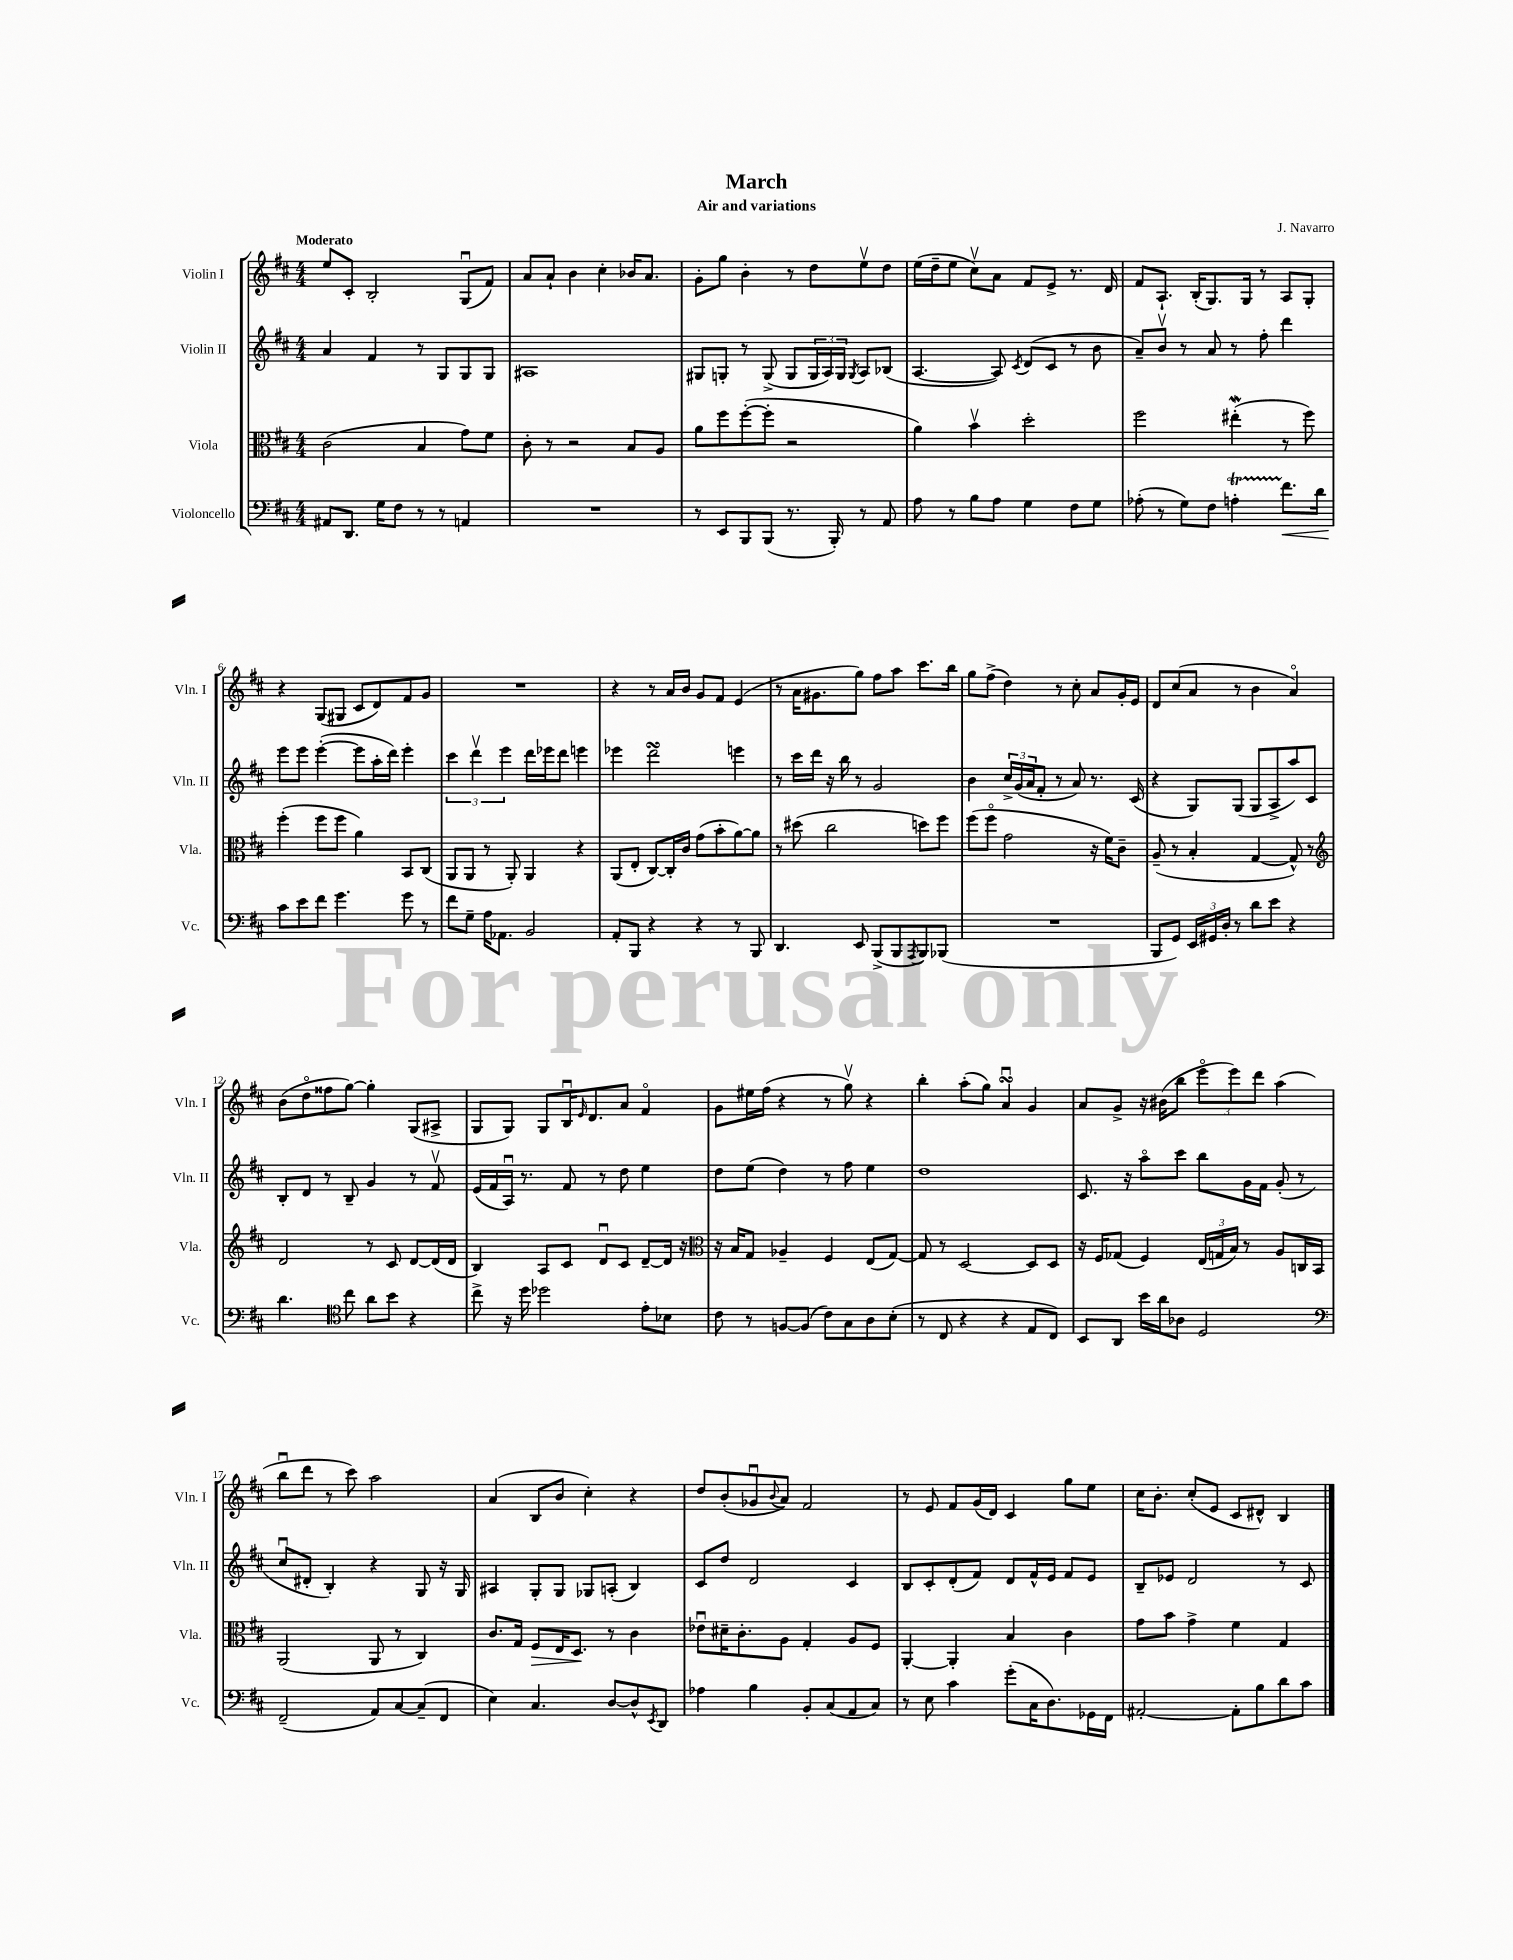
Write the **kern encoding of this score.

**kern	**dynam	**kern	**dynam	**kern	**kern
*part4	*part4	*part3	*part3	*part2	*part1
*staff4	*staff4	*staff3	*staff3	*staff2	*staff1
*I"Violoncello	*	*I"Viola	*	*I"Violin II	*I"Violin I
*I'Vc.	*	*I'Vla.	*	*I'Vln. II	*I'Vln. I
*clefF4	*	*clefC3	*	*clefG2	*clefG2
*k[f#c#]	*	*k[f#c#]	*	*k[f#c#]	*k[f#c#]
*M4/4	*	*M4/4	*	*M4/4	*M4/4
=1	=1	=1	=1	=1	=1
!	!	!	!	!	!LO:TX:a:B:t=Moderato
8AA#X/L	.	(2c#\	.	4a/	8ee/L
8.DD/J	.	.	.	.	8c#'/J
.	.	.	.	4f#/	2B'/
16G\KL	.	.	.	.	.
8F#\J	.	.	.	.	.
8r	.	4B/	.	8r	.
8r	.	.	.	8G/L	.
4AAn/	.	8g\L)	.	8G/	(8Gu/L
.	.	8f#\J	.	8G/J	8f#/J)
=2	=2	=2	=2	=2	=2
1r	.	8c#'\	.	1A#X	8a/L
.	.	8r	.	.	8a`/J
.	.	2r	.	.	4b\
.	.	.	.	.	4cc#'\
.	.	8B/L	.	.	16b-X/KL
.	.	.	.	.	8.a/J
.	.	8A/J	.	.	.
=3	=3	=3	=3	=3	=3
8r	.	8a\L	.	8G#X/L	8g'\L
8EE/L	.	8ff#\	.	8Gn'/J	8gg\J
8BBB/	.	([8ff#'\	.	8r	4b'\
(8BBB/J	.	8ff#'\J]	.	(8G^/	.
8.r	.	2r	.	8G/L	8r
.	.	.	.	24G/L	8dd\L
.	.	.	.	24A/)	.
16BBB'/)	.	.	.	.	.
.	.	.	.	24G/JJ	.
.	.	.	.	8qG/	.
8r	.	.	.	8A/L	8eev\
8AA/	.	.	.	(8B-X/J	8dd\J
=4	=4	=4	=4	=4	=4
8A\	.	4a\)	.	[4.A/	(16ee\LL
.	.	.	.	.	16dd~\J
8r	.	.	.	.	8ee\J
8B\L	.	4bv\	.	.	8cc#v\L)
8A\J	.	.	.	8A/])	8a\J
.	.	.	.	8qc#/	.
4G\	.	2dd'\	.	(8d/L	8f#/L
.	.	.	.	8c#/J	8e^/J
8F#\L	.	.	.	8r	8.r
8G\J	.	.	.	8b\	.
.	.	.	.	.	16d/
=5	=5	=5	=5	=5	=5
(8A-X'\	.	2ff#\	.	8a~/L)	8f#/L
8r	.	.	.	8bv/J	8.A`/J
8G\L)	.	.	.	8r	.
.	.	.	.	.	(16B'/KL
8F#\J	.	.	.	8a/	8.G/)
4AnT'\	.	(4ee#XW'\	.	8r	.
.	.	.	.	.	16G/Jk
.	.	.	.	8ff#'\	8r
!	!LO:HP:b	!	!	!	!
8.f#\L	<	8r	.	4ddd\	8A/L
.	.	8ff#\)	.	.	8G'/J
16d\Jk	.	.	.	.	.
!!LO:LB:g=z
=6	=6	=6	=6	=6	=6
8c#\L	.	(4ff#'\	.	8eee\L	4r
8e\	[	.	.	8eee\J	.
8f#\J	.	8ff#\L	.	([4eee'\	(8G/L
4.g\	.	8ff#\J	.	.	8G#X/J
.	.	4a\)	.	8eee\L]	8c#/L
.	.	.	.	16aa'\L	8d/)
.	.	.	.	16ddd\JJ)	.
8g\	.	8BB/L	.	4eee'\	8f#/
8r	.	(8C#/J	.	.	8g/J
=7	=7	=7	=7	=7	=7
8f#\L	.	8AA/L	.	6ccc#\	1r
8G~\J	.	8AA/J	.	.	.
.	.	.	.	6dddv\	.
16A\KL	.	8r	.	.	.
8.AA-X\J	.	.	.	.	.
.	.	.	.	6eee\	.
.	.	8AA'/)	.	.	.
2BB/	.	4AA/	.	16ddd\LL	.
.	.	.	.	16eee-X\J	.
.	.	.	.	8ddd\J	.
.	.	4r	.	4eeen\	.
=8	=8	=8	=8	=8	=8
8AA'/L	.	(8AA/L	.	4eee-X\	4r
8BBB/J	.	8E'/J	.	.	.
4r	.	[8C#/L)	.	2dddsSSs\	8r
.	.	16C#'/L]	.	.	16a/LL
.	.	16c#/JJ	.	.	16b/JJ
4r	.	(8g\L	.	.	8g/L
.	.	8b'\	.	.	8f#/J
8r	.	[8a\)	.	4eeen\	(4e/
8BBB/	.	8a\J]	.	.	.
=9	=9	=9	=9	=9	=9
4.DD/	.	8r	.	8r	8r
.	.	(8dd#X\	.	16ccc#\LL	16a\KL
.	.	.	.	16ddd\JJ	8.g#X\
.	.	2cc#\	.	16r	.
.	.	.	.	16bb\	.
8EE/	.	.	.	8r	8gg\J)
(8BBB^/L	.	.	.	2g/	8ff#\L
8BBB/	.	.	.	.	8aa\J
8qAAA/	.	.	.	.	.
8BBB/)	.	8ddn\L)	.	.	8.ccc#\L
(8BBB-X/J	.	8ff#\J	.	.	.
.	.	.	.	.	16bb\Jk
=10	=10	=10	=10	=10	=10
1r	.	(8ff#\L	.	4b\	8gg\L
.	.	8ff#\J	.	.	(8ff#^\J
.	.	2g\	.	24cc#^/LL	4dd\)
.	.	.	.	(24g/	.
.	.	.	.	24a/J	.
.	.	.	.	8f#'/J	.
.	.	.	.	8r	8r
.	.	.	.	8a/)	8cc#'\
.	.	16r	.	8.r	8a/L
.	.	16f#\KL)	.	.	.
.	.	8c#~\J	.	.	16g'/L
.	.	.	.	(16c#/	16e/JJ
=11	=11	=11	=11	=11	=11
8BBB/L	.	(8A~/	.	4r	8d/L
8GG/J)	.	8r	.	.	(8cc#/
24EE/LL	.	4B'/	.	8G/L)	8a/J
24GG#X/	.	.	.	.	.
24D'/JJ	.	.	.	.	.
8r	.	.	.	(8G/J	8r
8d\L	.	[4G/	.	8G/L	4b\
8e\J	.	.	.	8A^/	.
4r	.	8G^^/])	.	8aa/)	4a/)
.	.	8r	.	8c#/J	.
!!LO:LB:g=z
=12	=12	=12	=12	=12	=12
*	*	*clefG2	*	*	*
4.d\	.	2d/	.	8B'/L	(8b\L
.	.	.	.	8d/J	8dd\
.	.	.	.	8r	8ff##X\
*clefC4	*	*	*	*	*
8cc#\	.	.	.	8B~/	[8gg\J)
8a\L	.	8r	.	4g/	4gg'\]
8b\J	.	8c#/	.	.	.
4r	.	[8d/L	.	8r	(8G/L
.	.	(16d/L]	.	8f#v/	8A#X^/J
.	.	16d/JJ	.	.	.
=13	=13	=13	=13	=13	=13
8cc#^\	.	4B/)	.	(16e/LL	8G/L
.	.	.	.	16f#/	.
16r	.	.	.	16Au/JJ)	8G/J)
16dd\	.	.	.	8.r	.
2dd-X\	.	8A/L	.	.	8G/L
.	.	8c#/J	.	8f#/	16Bu/K
.	.	.	.	.	16qqe/
.	.	.	.	.	8.d/
.	.	8du/L	.	8r	.
.	.	8c#/J	.	8dd\	8a/J
8e'\L	.	[8d~/L	.	4ee\	4f#/
8B-X\J	.	16d/Jk]	.	.	.
.	.	16r	.	.	.
=14	=14	=14	=14	=14	=14
*	*	*clefC3	*	*	*
8c#\	.	16r	.	8dd\L	8g\L
.	.	16B/KL	.	.	.
8r	.	8G/J	.	(8ee\J	16ee#X\L
.	.	.	.	.	(16ff#\JJ
[8Fn/L	.	4A-X~/	.	4dd\)	4r
(8F/J]	.	.	.	.	.
8c#\L)	.	4F#/	.	8r	8r
8G\	.	.	.	8ff#\	8ggv\)
8A\	.	(8E/L	.	4ee\	4r
(8B'\J	.	[8G/J)	.	.	.
=15	=15	=15	=15	=15	=15
8r	.	8G/]	.	1dd	4bb'\
8C#/	.	8r	.	.	.
4r	.	[2D/	.	.	(8aa'\L
.	.	.	.	.	8gg\J)
4r	.	.	.	.	4asSSSu/
8E/L	.	8D/L]	.	.	4g/
8C#/J)	.	8D/J	.	.	.
=16	=16	=16	=16	=16	=16
8BB/L	.	16r	.	8.c#/	8a/L
.	.	16F#/KL	.	.	.
8AA/J	.	(8G-X/J	.	.	8g^/J
.	.	.	.	16r	.
16b\LL	.	4F#/)	.	8aa\L	16r
16a\J	.	.	.	.	(16b#X\KL
8A-X\J	.	.	.	8ccc#\J	8bb\J
2D/	.	(24E/LL	.	8bb\L	12eee\L
.	.	24Gn/	.	.	.
.	.	24B/JJ)	.	.	12eee\)
.	.	8r	.	16g\L	.
.	.	.	.	.	12ddd\J
.	.	.	.	16f#\JJ	.
.	.	8A/L	.	(8g'/	(4aa\
.	.	16Cn/L	.	8r	.
.	.	16BB/JJ	.	.	.
!!LO:LB:g=z
=17	=17	=17	=17	=17	=17
*clefF4	*	*	*	*	*
(2FF#~/	.	(2AA/	.	8cc#u/L	8bbu\L
.	.	.	.	8d#X'/J	8ddd\J
.	.	.	.	4B'/)	8r
.	.	.	.	.	8ccc#\)
8AA/L)	.	8AA/	.	4r	2aa\
[8C#/	.	8r	.	.	.
(8C#~/]	.	4C#/)	.	8G/	.
8FF#/J	.	.	.	16r	.
.	.	.	.	16G/	.
=18	=18	=18	=18	=18	=18
4E\)	.	8.c#/L	.	4A#X/	(4a/
.	.	16G/Jk	.	.	.
!	!	!	!LO:HP:b	!	!
4.C#/	.	8F#/L	>	8G'/L	8B/L
.	.	16E/K	.	8G/J	8b/J
.	.	8.D/J	.	.	.
.	.	.	.	8G-X/L	4cc#'\)
[8D/L	.	8r	]	(8An'/J	.
8D^^/]	.	4c#\	.	4B/)	4r
8qEE/	.	.	.	.	.
8DD/J	.	.	.	.	.
=19	=19	=19	=19	=19	=19
4A-X\	.	8e-Xu\L	.	8c#/L	8dd/L
.	.	16d#X~\K	.	8dd/J	(8b'/
.	.	8.c#'\	.	.	.
4B\	.	.	.	2d/	8g-Xu/
.	.	.	.	.	8qqb/
.	.	8A\J	.	.	8a/J)
8BB'/L	.	4G'/	.	.	2f#/
(8C#/	.	.	.	.	.
8AA/	.	8A/L	.	4c#/	.
8C#/J)	.	8F#/J	.	.	.
=20	=20	=20	=20	=20	=20
8r	.	[4AA'/	.	8B/L	8r
8E\	.	.	.	8c#'/	8e/
4c#\	.	4AA'/]	.	(8d'/	8f#/L
.	.	.	.	8f#/J)	(16g/L
.	.	.	.	.	16d/JJ)
(8g'\L	.	4B/	.	8d/L	4c#/
16C#\K	.	.	.	16f#^^/L	.
8.D\)	.	.	.	16e/JJ	.
.	.	4c#\	.	8f#/L	8gg\L
16GG-X\L	.	.	.	8e/J	8ee\J
16FF#\JJ	.	.	.	.	.
=21	=21	=21	=21	=21	=21
[2AA#X'/	.	8g\L	.	8B~/L	16cc#\KL
.	.	.	.	.	8.b'\J
.	.	8b\J	.	8e-X/J	.
.	.	4g^\	.	2d/	(8cc#'/L
.	.	.	.	.	8e/J
8AA#'\L]	.	4f#\	.	.	8c#/L
8B\	.	.	.	.	8d#X^^/J)
8d\	.	4G/	.	8r	4B/
8c#\J	.	.	.	8c#/	.
==	==	==	==	==	==
*-	*-	*-	*-	*-	*-
